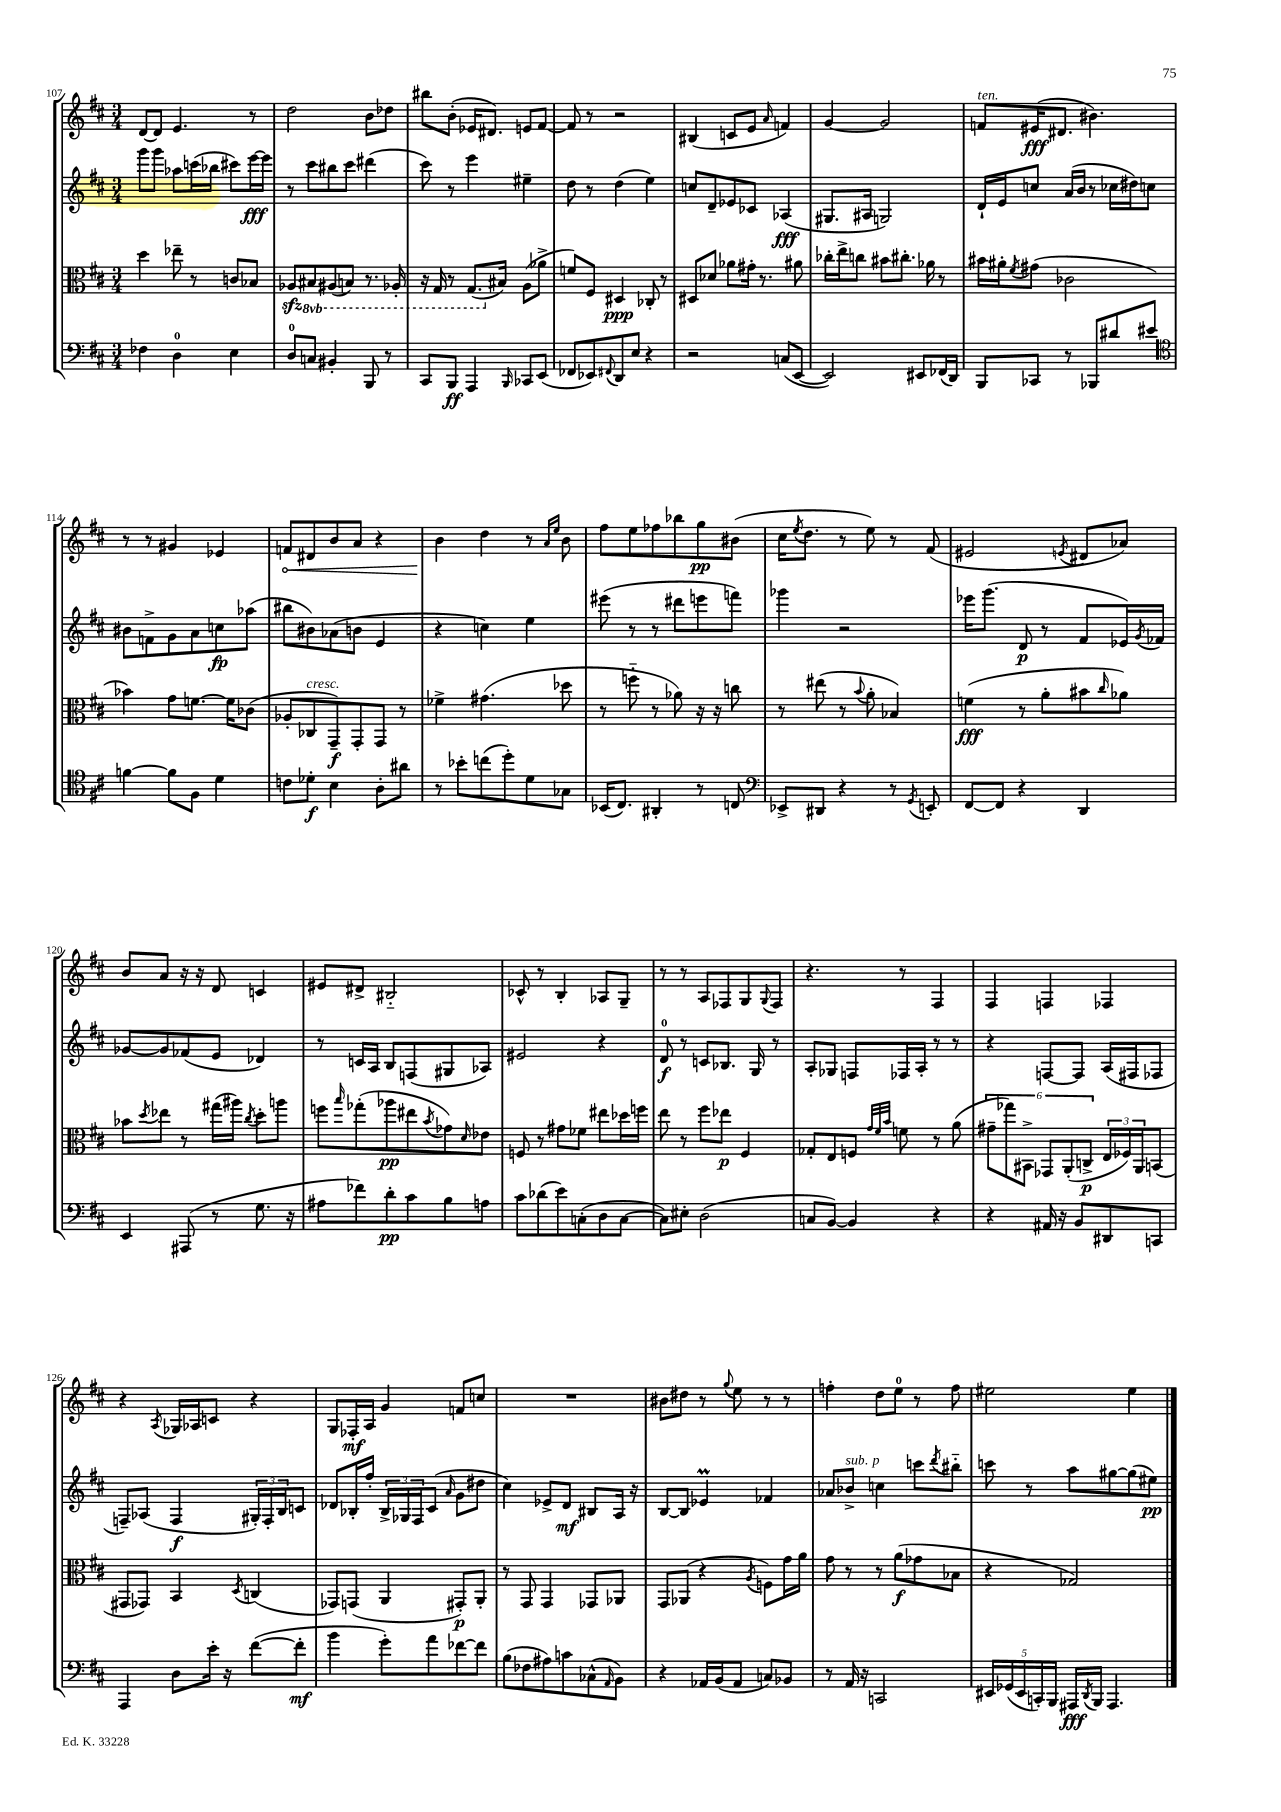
<<
\new StaffGroup <<
\new Staff = "s0" {
    \clef treble \key d \major \numericTimeSignature \time 3/4
    d'8~ d'8 e'4. r8 |
    d''2 b'8 des''8 |
    bis''8 b'8-.( ees'16 dis'8.) e'8 fis'8~ |
    fis'8 r8 r2 |
    bis4( c'8 e'8 \grace { a'16 } f'4) |
    g'4~ g'2 |
    f'8^\markup { \italic "ten." } eis'16\fff( dis'8. bis'4.) |
    r8 r8 gis'4 ees'4 |
    \once \override Hairpin.circled-tip = ##t f'8\< dis'8 b'8 a'8 r4 |
    b'4\! d''4 r8 \grace { a'16 e''16 } b'8 |
    fis''8 e''8 fes''8 bes''8 g''8\pp bis'8( |
    cis''16 \acciaccatura { e''8 } d''8. r8 e''8) r8 fis'8( |
    eis'2 \acciaccatura { e'8 } dis'8 aes'8) |
    b'8 a'8 r16 r16 d'8 c'4 |
    eis'8 dis'8-> bis2-_ |
    ces'8-^ r8 b4-. aes8 g8-- |
    r8 r8 a8 fes8 g8 \appoggiatura { g8 } fes8 |
    r4. r8 fis4 |
    fis4 f4 fes4 |
    r4 \acciaccatura { a8 } ges16 aes16 c'8 r4 |
    g8 fes16-.\mf a16 g'4 f'8 c''8 |
    R2. |
    bis'8 dis''8 r8 \appoggiatura { g''8 } e''8 r8 r8 |
    f''4-. d''8 e''8-0 r8 f''8 |
    eis''2 eis''4 \bar "|." |
}
\new Staff = "s1" {
    \clef treble \key d \major \numericTimeSignature \time 3/4
    g'''8 g'''8 aes''8 c'''16( bes''16 cis'''8) e'''16~\fff e'''16 |
    r8 cis'''8 bis''8 cis'''8 dis'''4( |
    cis'''8) r8 e'''4 eis''4-- |
    d''8 r8 d''4( e''4) |
    c''8 d'8-- ees'8 ces'8 aes4\fff( |
    gis8. ais16 g2) |
    d'16-! e'16 c''8 a'16( b'16 r8 ces''16 dis''16) c''8 |
    bis'8 f'8-> g'8 a'8 c''8\fp aes''8( |
    bis''8 bis'8) aes'8( b'8 e'4 |
    r4 c''4) e''4 |
    eis'''8( r8 r8 dis'''8 e'''8 f'''8) |
    ges'''4 r2 |
    ees'''16 g'''8.( d'8\p r8 fis'8 ees'16) \acciaccatura { g'8 } fes'16 |
    ges'8~ ges'8 fes'8( e'8 des'4) |
    r8 c'16 a16 b8 f8( gis8 aes8) |
    eis'2 r4 |
    d'8-0\f r8 c'8 bes8. g16 r8 |
    a8-. ges8 f8 fes16 a16-. r8 r8 |
    r4 f8~ f8 a16( fis16 fes8 |
    f8--) aes8( f4\f \tuplet 3/2 { gis16-.) f16-. b16 } c'8 |
    des'8 bes16-. fis''16-. \tuplet 3/2 { bes16-> ges16 fis16 } cis'8( \grace { a'16 } g'8 dis''8 |
    cis''4) ees'8-> d'8\mf bis8 a16 r16 |
    b8~ b8 ees'4\prall fes'4 |
    aes'8 bes'8->^\markup { \italic "sub. p" } c''4 c'''8 \acciaccatura { d'''8 } bis''8-_ |
    c'''8 r8 a''8 gis''8~ gis''8( eis''8\pp) \bar "|." |
}
\new Staff = "s2" {
    \clef alto \key d \major \numericTimeSignature \time 3/4 \set Staff.ottavationMarkups = #ottavation-simple-ordinals
    d''4 ees''8-- r8 c'8 bes8 |
    aes8\sfz \ottava #-1 bis,8 ais,8( b,8) r8. aes,16-. |
    r16 g,16 r8 g,8.( \ottava #0 bis16) a8( aes'8-> |
    f'8) fis8 dis4\ppp ces8-. r8 |
    dis8 des'8 aes'8 gis'16-. r8. ais'8 |
    ces''16-. e''16-> c''8 bis'8 cis''8.-. aes'16 r8 |
    bis'16 ais'16-. \acciaccatura { fis'8 } gis'8( ces'2 |
    bes'4) g'8 f'8.~ f'16 ces'8( |
    aes8-. ces8^\markup { \italic "cresc." } g,8--\f) g,8-. g,8 r8 |
    fes'4-> gis'4.( des''8 |
    r8 f''8-_ r8 aes'8) r16 r16 c''8 |
    r8 eis''8( r8 \appoggiatura { b'8 } a'8-. bes4) |
    f'4\fff( r8 a'8-. bis'8 \grace { cis''16 } aes'8) |
    bes'8 \acciaccatura { d''8 } ees''8 r8 gis''16( ais''16) \acciaccatura { cis''8 } d''8-. a''8 |
    f''8 \grace { b''16 } ges''8-.( aes''8\pp eis''8 \acciaccatura { b'8 } ges'8) \grace { d'16 } ees'8 |
    f8 r8 gis'8 fes'8 eis''8 des''16 f''16 |
    e''8 r8 fis''8 ees''8\p fis4 |
    ges8-. e8 f8 \grace { g'32 fis'32 b'32 } f'8 r8 a'8( |
    \tuplet 6/4 { gis'8-- ges''8) bis,8-> ges,8 a,8-.( c8->\p } \tuplet 3/2 { e16 fes16) a,16 } b,8( |
    gis,8 ges,8) b,4 \acciaccatura { d8 } c4( |
    ges,8) g,8( a,4 gis,8-.\p) a,8-. |
    r8 g,8 g,4 ges,8 aes,8 |
    g,8 aes,8( r4 \acciaccatura { a8 } f8) g'16 a'16 |
    g'8 r8 r8 a'8\f( ges'8 bes8 |
    r4 ges2) \bar "|." |
}
\new Staff = "s3" {
    \clef bass \key d \major \numericTimeSignature \time 3/4
    fes4 d4-0 e4 |
    d8-0 c8 bis,4-. b,,8 r8 |
    cis,8 b,,8\ff a,,4 \grace { b,,16 } ces,8 e,8( |
    fes,8 ees,8) \appoggiatura { fis,8 } d,8 e8 r4 |
    r2 c8( e,8~ |
    e,2) eis,8 fes,16( d,16) |
    b,,8 ces,8 r8 bes,,8 dis'8 eis'8 |
    \clef tenor f'4~ f'8 fis8 d'4 |
    c'8 des'8-.\f b4 a8-. ais'8 |
    r8 bes'8-. c''8( d''8-.) d'8 ges8 |
    bes,16( cis8.) ais,4-. r8 c8 |
    \clef bass ees,8-> dis,8 r4 r8 \acciaccatura { g,8 } e,8-. |
    fis,8~ fis,8 r4 d,4 |
    e,4 ais,,8( r8 g8. r16 |
    ais8 fes'8) d'8-.\pp cis'8 b8 a8 |
    cis'8 des'8( e'8) c8-.( d8 c8~ |
    c8) eis8-. d2( |
    c8 b,8~) b,4 r4 |
    r4 ais,16 r16 b,8 dis,8 c,8 |
    a,,4 d8 e'16-. r16 fis'8~( fis'8-.\mf |
    b'4 g'8-.) a'8 fes'8~ fes'8 |
    b8( fes8 ais8) c'8 ces8-^( \grace { a,16 } b,8) |
    r4 aes,16 b,16( aes,8 c8) bes,8 |
    r8 a,16 r16 c,2 |
    \tuplet 5/4 { eis,16 ges,16( eis,16 c,16-.) b,,16 } ais,,16\fff \acciaccatura { d,8 } b,,16 ais,,4. \bar "|." |
}
>>
>>
\layout { \context { \Score currentBarNumber = #107 } }
